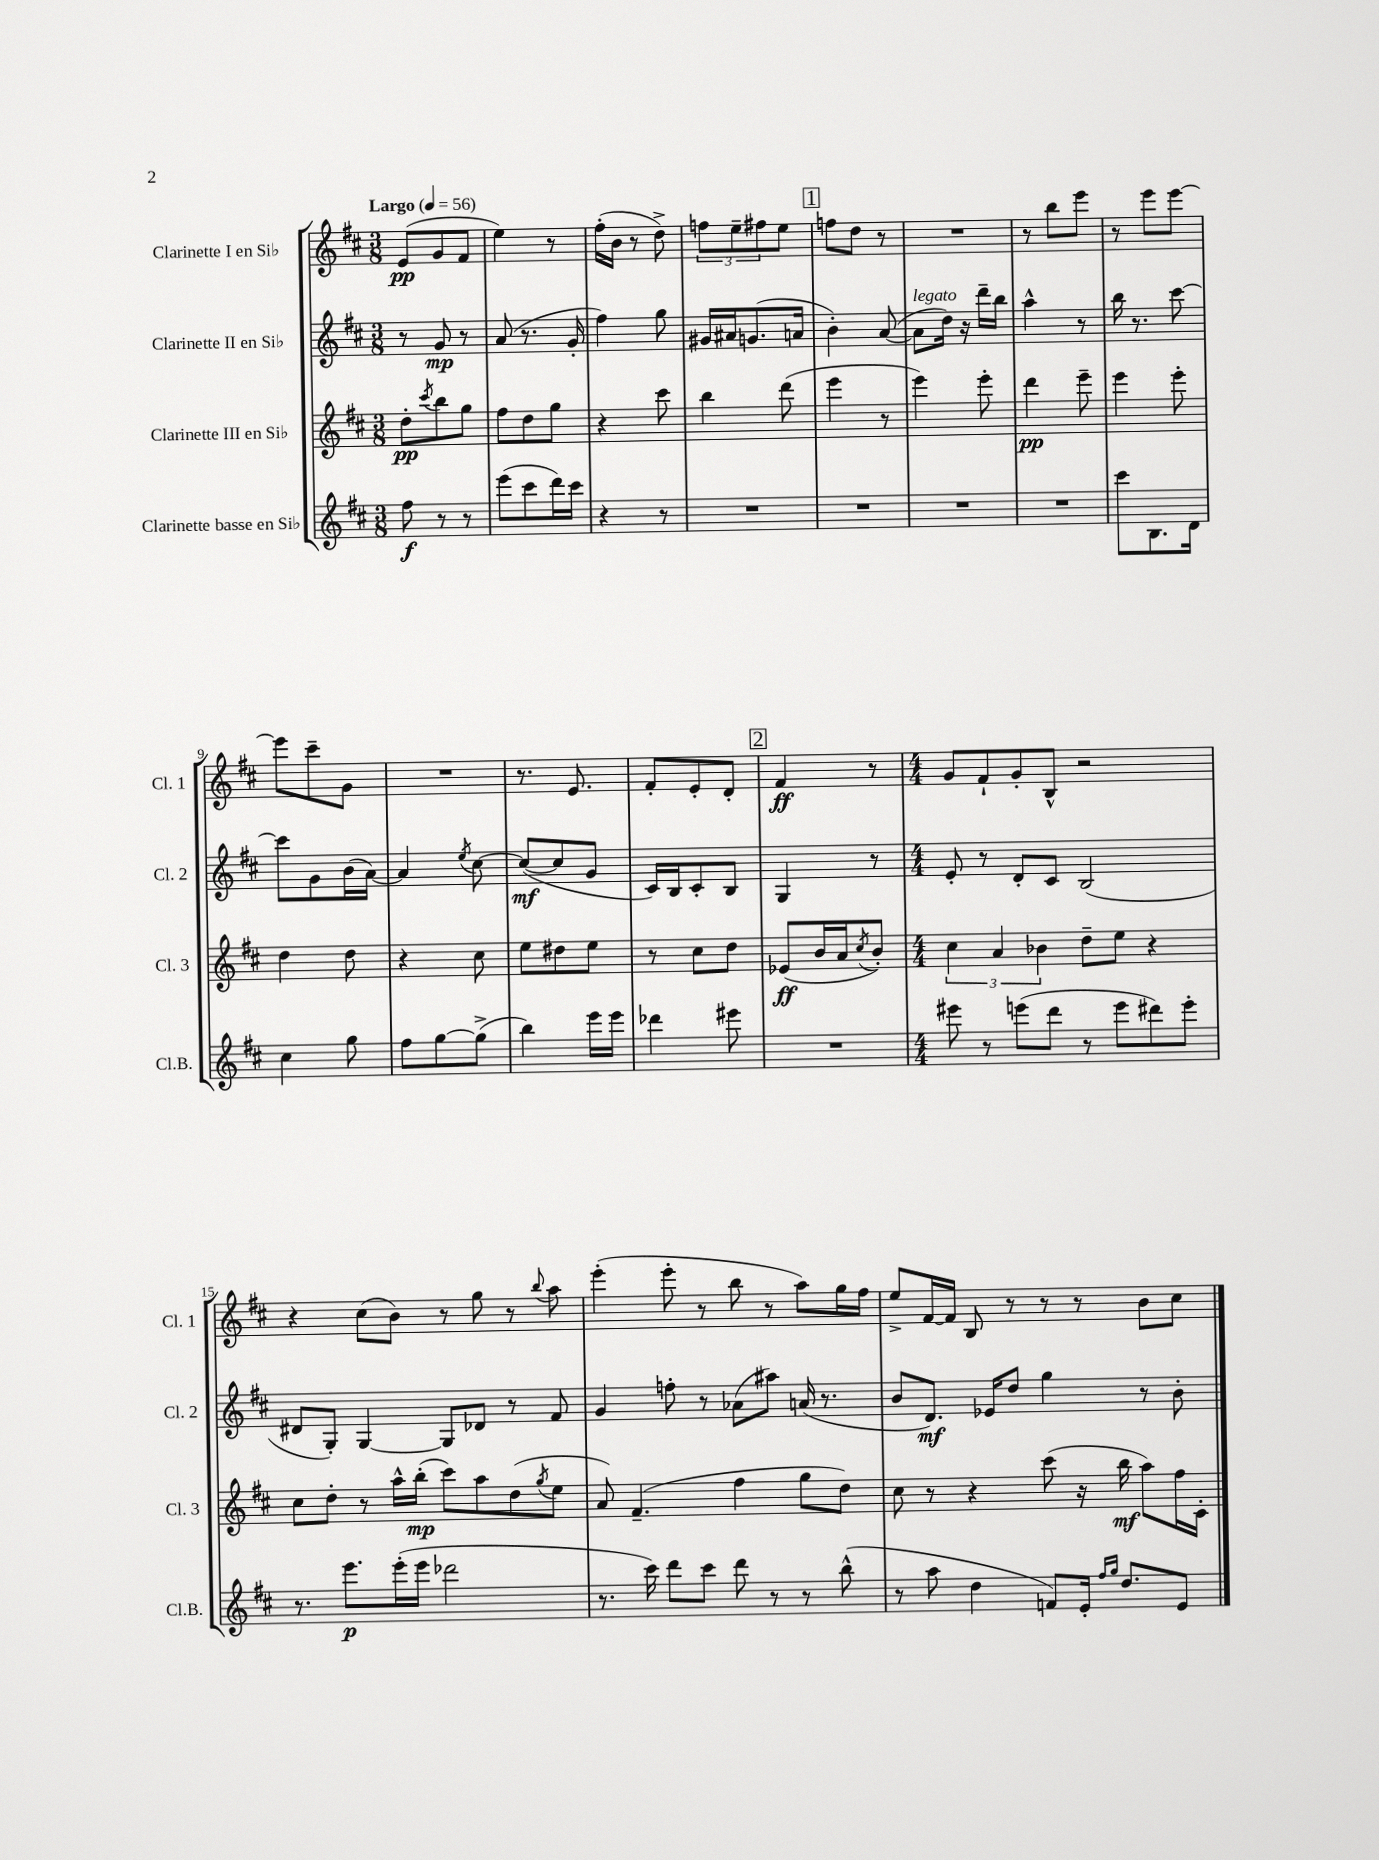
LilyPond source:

<<
\new StaffGroup <<
\new Staff = "s0" \with { instrumentName = "Clarinette I en Sib" shortInstrumentName = "Cl. 1" } {
    \clef treble \key d \major \numericTimeSignature \time 3/8 \tempo "Largo" 4 = 56
    e'8\pp( g'8 fis'8 |
    e''4) r8 |
    fis''16-.( b'16 r8 d''8->) |
    \tuplet 3/2 { f''8 e''8-- fis''8 } e''8 |
    \mark \markup { \box "1" } f''8 d''8 r8 |
    R4. |
    r8 b''8 e'''8 |
    r8 e'''8 e'''8~ |
    e'''8 cis'''8-- g'8 |
    R4. |
    r8. e'8. |
    fis'8-. e'8-. d'8-. |
    \mark \markup { \box "2" } fis'4\ff r8 |
    \numericTimeSignature \time 4/4 g'8 fis'8-! g'8-. b8-^ r2 |
    r4 cis''8( b'8) r8 g''8 r8 \appoggiatura { b''8 } a''8 |
    e'''4-.( e'''8-. r8 b''8 r8 a''8) g''16 fis''16 |
    e''8-> fis'16~ fis'16 b8 r8 r8 r8 b'8 cis''8 \bar "|." |
}
\new Staff = "s1" \with { instrumentName = "Clarinette II en Sib" shortInstrumentName = "Cl. 2" } {
    \clef treble \key d \major \numericTimeSignature \time 3/8
    r8 g'8\mp r8 |
    a'8( r8. g'16-. |
    fis''4) g''8 |
    gis'16 ais'16 g'8.( a'16 |
    \mark \markup { \box "1" } b'4-.) a'8~( |
    a'8^\markup { \italic "legato" } d''16) r16 d'''16-- b''16 |
    a''4-^ r8 |
    b''16 r8. cis'''8~ |
    cis'''8 g'8 b'16( a'16~) |
    a'4 \acciaccatura { e''8 } cis''8~ |
    cis''8~\mf( cis''8 g'8 |
    cis'16) b16 cis'8-. b8 |
    \mark \markup { \box "2" } g4 r8 |
    \numericTimeSignature \time 4/4 e'8-. r8 d'8-. cis'8 b2( |
    dis'8 g8-.) g4~ g8 des'8 r8 fis'8 |
    g'4 f''8-. r8 aes'8( ais''8) a'16( r8. |
    b'8 d'8.\mf) ees'16 d''8 g''4 r8 b'8-. \bar "|." |
}
\new Staff = "s2" \with { instrumentName = "Clarinette III en Sib" shortInstrumentName = "Cl. 3" } {
    \clef treble \key d \major \numericTimeSignature \time 3/8
    d''8-.\pp \acciaccatura { cis'''8 } b''8 g''8 |
    fis''8 d''8 g''8 |
    r4 cis'''8 |
    b''4 d'''8( |
    \mark \markup { \box "1" } e'''4 r8 |
    e'''4) e'''8-. |
    d'''4\pp e'''8-- |
    e'''4 e'''8-. |
    d''4 d''8 |
    r4 cis''8 |
    e''8 dis''8 e''8 |
    r8 cis''8 d''8 |
    \mark \markup { \box "2" } ees'8\ff( b'16 a'16 \acciaccatura { cis''8 } b'8-.) |
    \numericTimeSignature \time 4/4 \tuplet 3/2 { cis''4 a'4 bes'4 } d''8-- e''8 r4 |
    cis''8 d''8-. r8 a''16-^ b''16-.\mp( cis'''8) a''8 d''8( \acciaccatura { g''8 } e''8 |
    a'8) fis'4.--( fis''4 g''8 d''8) |
    cis''8 r8 r4 cis'''8( r16 b''16\mf a''8) fis''16 cis'16-. \bar "|." |
}
\new Staff = "s3" \with { instrumentName = "Clarinette basse en Sib" shortInstrumentName = "Cl.B." } {
    \clef treble \key d \major \numericTimeSignature \time 3/8
    fis''8\f r8 r8 |
    e'''8( cis'''8 d'''16) cis'''16 |
    r4 r8 |
    R4. |
    \mark \markup { \box "1" } R4. |
    R4. |
    R4. |
    cis'''8 b8. d'16 |
    cis''4 g''8 |
    fis''8 g''8~ g''8->( |
    b''4) e'''16 e'''16 |
    des'''4 eis'''8 |
    \mark \markup { \box "2" } R4. |
    \numericTimeSignature \time 4/4 eis'''8 r8 e'''8( d'''8 r8 e'''8 dis'''8) e'''8-. |
    r8. e'''8.\p e'''16-.( e'''16 des'''2 |
    r8. cis'''16) d'''8 cis'''8 d'''8 r8 r8 b''8-^( |
    r8 a''8 d''4 f'8) e'16-. \grace { fis''16 g''16 } d''8. e'8 \bar "|." |
}
>>
>>
